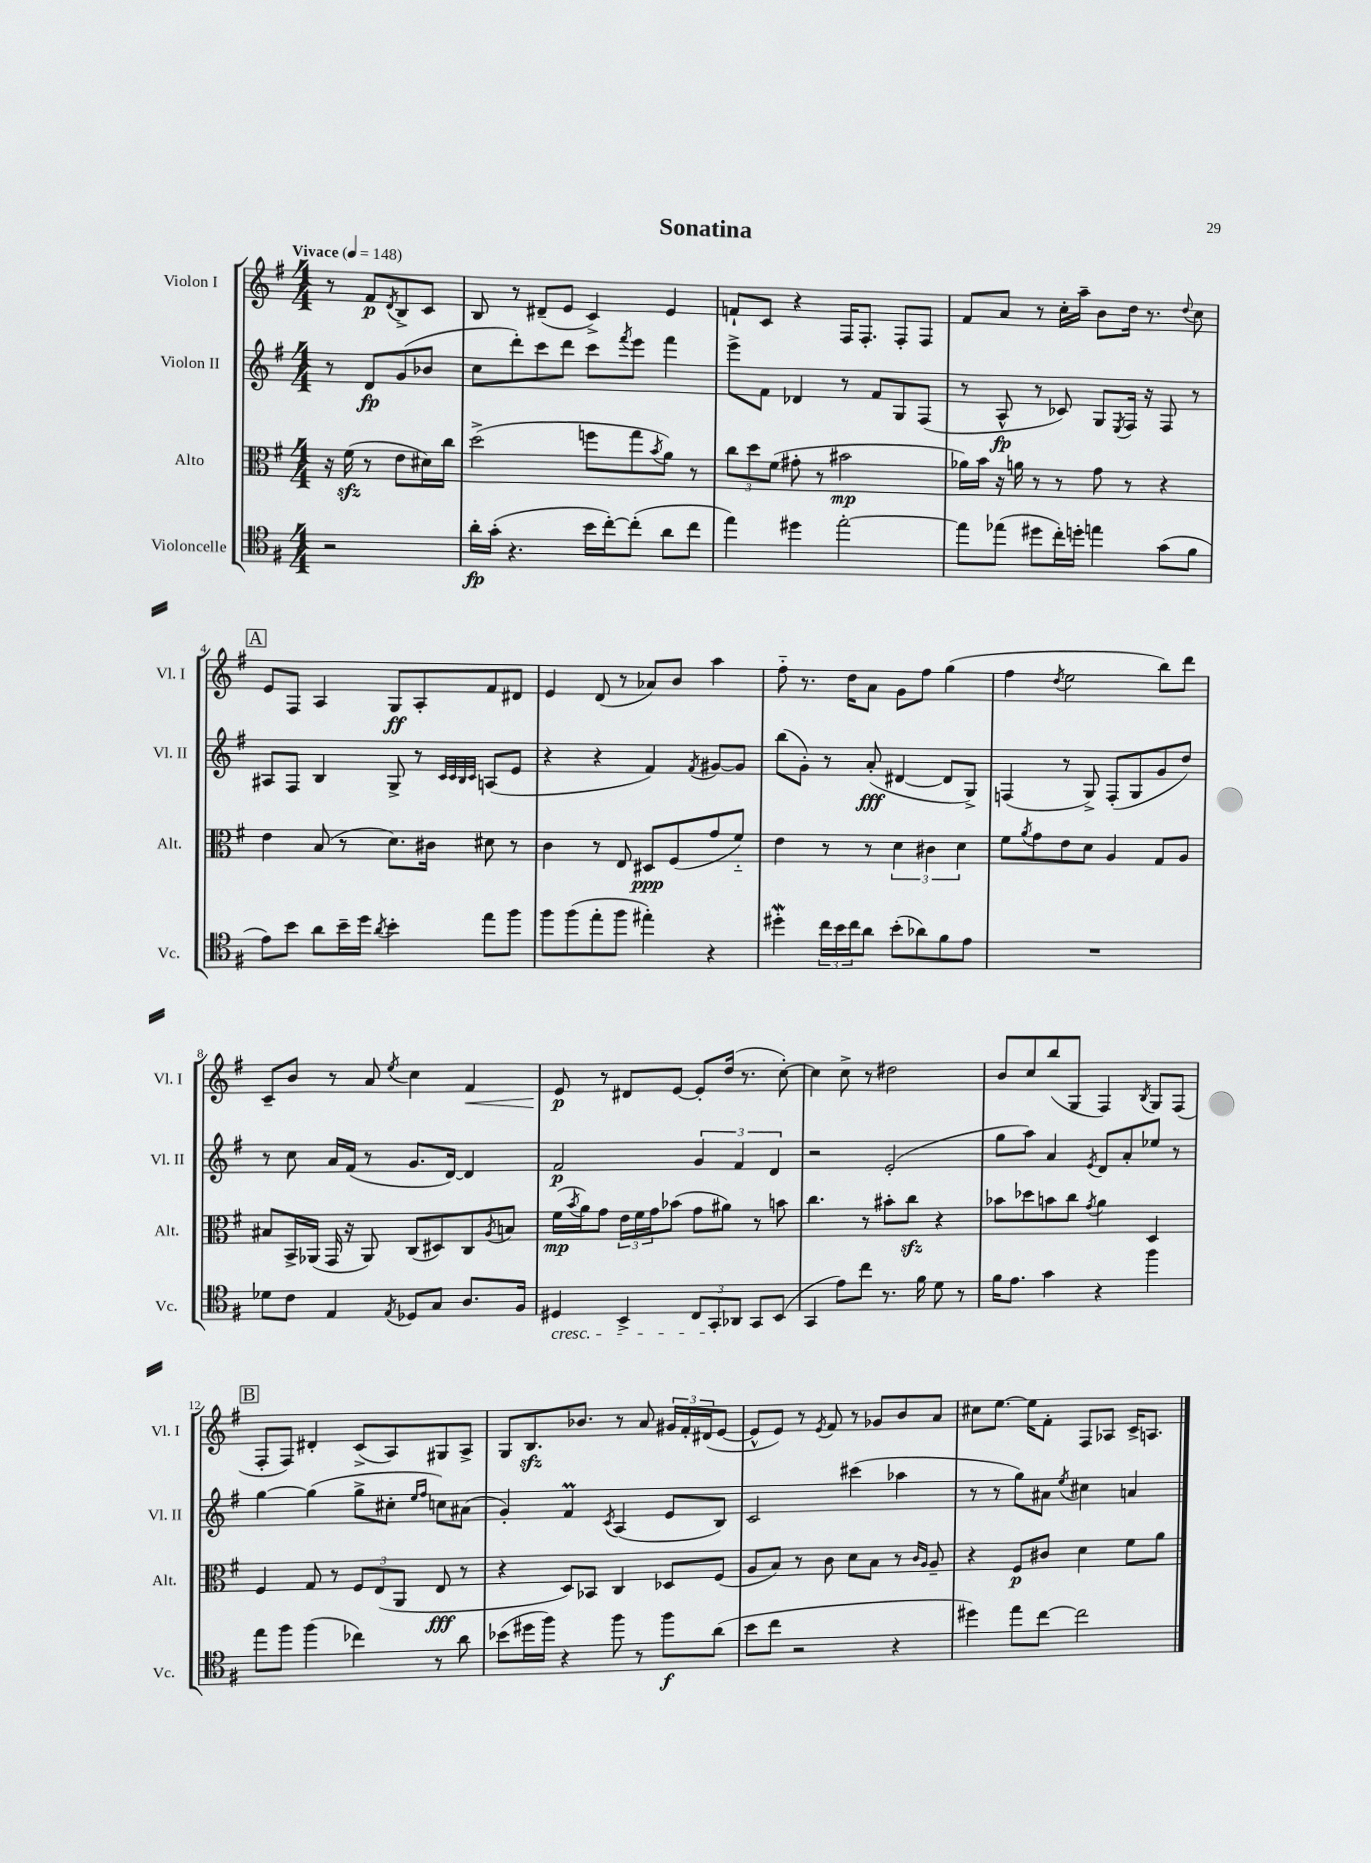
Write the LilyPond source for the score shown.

\header { title = "Sonatina" }
<<
\new StaffGroup <<
\new Staff = "s0" \with { instrumentName = "Violon I" shortInstrumentName = "Vl. I" } {
    \clef treble \key g \major \numericTimeSignature \time 4/4 \partial 2 \tempo "Vivace" 4 = 148
    r8 fis'8\p \acciaccatura { d'8 } b8-> c'8 |
    b8 r8 dis'8--( e'8 c'4->) e'4 |
    f'8-! c'8 r4 fis16 fis8.-. fis8-. fis8 |
    fis'8 a'8 r8 c''16-. a''16-- b'8 d''16 r8. \appoggiatura { d''8 } c''8 |
    \mark \markup { \box "A" } e'8 fis8 a4 g8\ff a8-. fis'8 dis'8 |
    e'4 d'8( r8 aes'8) b'8 a''4 |
    fis''8-_ r8. d''16 a'8 g'8 fis''8 g''4( |
    fis''4 \acciaccatura { d''8 } e''2 b''8) d'''8 |
    c'8-- b'8 r8 a'8 \acciaccatura { e''8 } c''4 fis'4\< |
    e'8\p\! r8 dis'8 e'8~ e'8-. d''16( r8. c''8~-.) |
    c''4 c''8-> r8 dis''2 |
    b'8 c''8 b''8( g8 fis4) \acciaccatura { b8 } g8 fis8( |
    \mark \markup { \box "B" } fis8-. fis8) dis'4-. c'8->( a8) gis8 a8-> |
    g8 b8.\sfz bes'8. r8 a'8 \tuplet 3/2 { gis'16 fis'16-. dis'16( } e'8~ |
    e'8-^ e'8) r8 \acciaccatura { e'8 } fis'8 r8 ges'8 b'8 a'8 |
    cis''8 e''8.~ e''16 fis'8-. fis8 aes8 c'16-> a8. \bar "|." |
}
\new Staff = "s1" \with { instrumentName = "Violon II" shortInstrumentName = "Vl. II" } {
    \clef treble \key g \major \numericTimeSignature \time 4/4 \partial 2
    r8 d'8\fp g'8( bes'8 |
    c''8 d'''8-.) c'''8 d'''8 c'''8 \acciaccatura { fis'''8 } e'''8 fis'''4 |
    e'''8-> fis'8 des'4 r8 fis'8 g8 fis8( |
    r8 a8-^\fp r8 ces'8) g8 \acciaccatura { e8 } fis16 r16 fis8 r8 |
    \mark \markup { \box "A" } ais8 fis8 b4 g8-> r8 \grace { c'32 c'32 b32 c'32 } a8( e'8 |
    r4 r4 fis'4) \acciaccatura { fis'8 } gis'8~ gis'8 |
    b''8( g'8-.) r8 a'8-.\fff( dis'4~ dis'8 g8->) |
    f4( r8 g8->) f8-.( g8 g'8 d''8) |
    r8 c''8 a'16 fis'16( r8 g'8. d'16~) d'4 |
    fis'2\p \tuplet 3/2 { g'4 fis'4 d'4 } |
    r2 e'2-.( |
    g''8 a''8) a'4 \acciaccatura { e'8 } d'8 a'8-. ees''8 r8 |
    \mark \markup { \box "B" } g''4~ g''4( g''8-> cis''8-. \grace { e''16 fis''16 } c''8) ais'8( |
    g'4-.) fis'4\prall \acciaccatura { c'8 } a4( e'8 b8) |
    c'2 cis'''4( aes''4 |
    r8 r8 g''8) ais'8 \acciaccatura { e''8 } cis''4 a'4 \bar "|." |
}
\new Staff = "s2" \with { instrumentName = "Alto" shortInstrumentName = "Alt." } {
    \clef alto \key g \major \numericTimeSignature \time 4/4 \partial 2
    r16 fis'16\sfz( r8 e'8 dis'16) c''16 |
    d''2->( f''8 g''8 \acciaccatura { b'8 } a'8) r8 |
    \tuplet 3/2 { c''8 d''8 fis'8( } gis'8-. r8 bis'2\mp |
    aes'16) b'16 r16 a'16 r8 r8 g'8 r8 r4 |
    \mark \markup { \box "A" } e'4 b8( r8 d'8.) cis'16 dis'8 r8 |
    c'4 r8 e8 dis8\ppp fis8( g'8 fis'8-_) |
    e'4 r8 r8 \tuplet 3/2 { d'4 cis'4 d'4 } |
    fis'8 \acciaccatura { a'8 } g'8 e'8 d'8 a4 g8 a8 |
    bis8 b,16-> aes,16( g,16 r16 aes,8) c8( dis8) c8 \acciaccatura { a8 } b8 |
    fis'16\mp( \acciaccatura { b'8 } a'16) g'8 \tuplet 3/2 { e'16 fis'16 g'16 } bes'8( g'8 ais'8) r8 b'8 |
    c''4. r8 bis'8-. c''8\sfz r4 |
    bes'8 des''8 b'8 c''8 \acciaccatura { g'8 } a'4 d4 |
    \mark \markup { \box "B" } fis4 g8 r8 \tuplet 3/2 { fis8 e8( a,8 } e8\fff r8 |
    r4 d8) bes,8 c4 des8 fis8( |
    a8 b8) r8 c'8 d'8 b8 r8 \grace { c'16 a16 } a8-- |
    r4 fis8\p cis'8 d'4 fis'8 a'8 \bar "|." |
}
\new Staff = "s3" \with { instrumentName = "Violoncelle" shortInstrumentName = "Vc." } {
    \clef tenor \key g \major \numericTimeSignature \time 4/4 \partial 2
    r2 |
    a'16-.\fp g'16-.( r4. b'16 c''16~-.) c''8-.( a'8 c''8 |
    e''4) dis''4 e''2~-. |
    e''8 ees''8( dis''8 c''16-.) d''16-. e''4 g'8( fis'8 |
    \mark \markup { \box "A" } e'8) b'8 a'8 b'16-- d''16 \acciaccatura { a'8 } b'4-. e''8 fis''8 |
    fis''8 fis''8( e''8-. fis''8 eis''4-.) r4 |
    dis''4-.\mordent \tuplet 3/2 { c''16 b'16 c''16 } a'8 b'8-.( aes'8) fis'8 e'8 |
    R1 |
    des'8 c'8 e4 \acciaccatura { e8 } des8 g8 a8. fis16 |
    dis4\cresc b,4-> \tuplet 3/2 { c8 g,8-.\! aes,8 } g,8 b,8( |
    g,4 e'8) c''8 r8. fis'16 d'8 r8 |
    fis'16 e'8. g'4 r4 fis''4 |
    \mark \markup { \box "B" } e''8 fis''8 fis''4( ces''4) r8 a'8 |
    bes'8( dis''16 fis''16) r4 fis''8 r8 fis''8\f a'8( |
    b'8 c''8 r2 r4 |
    dis''4) e''8 c''8~ c''2 \bar "|." |
}
>>
>>
